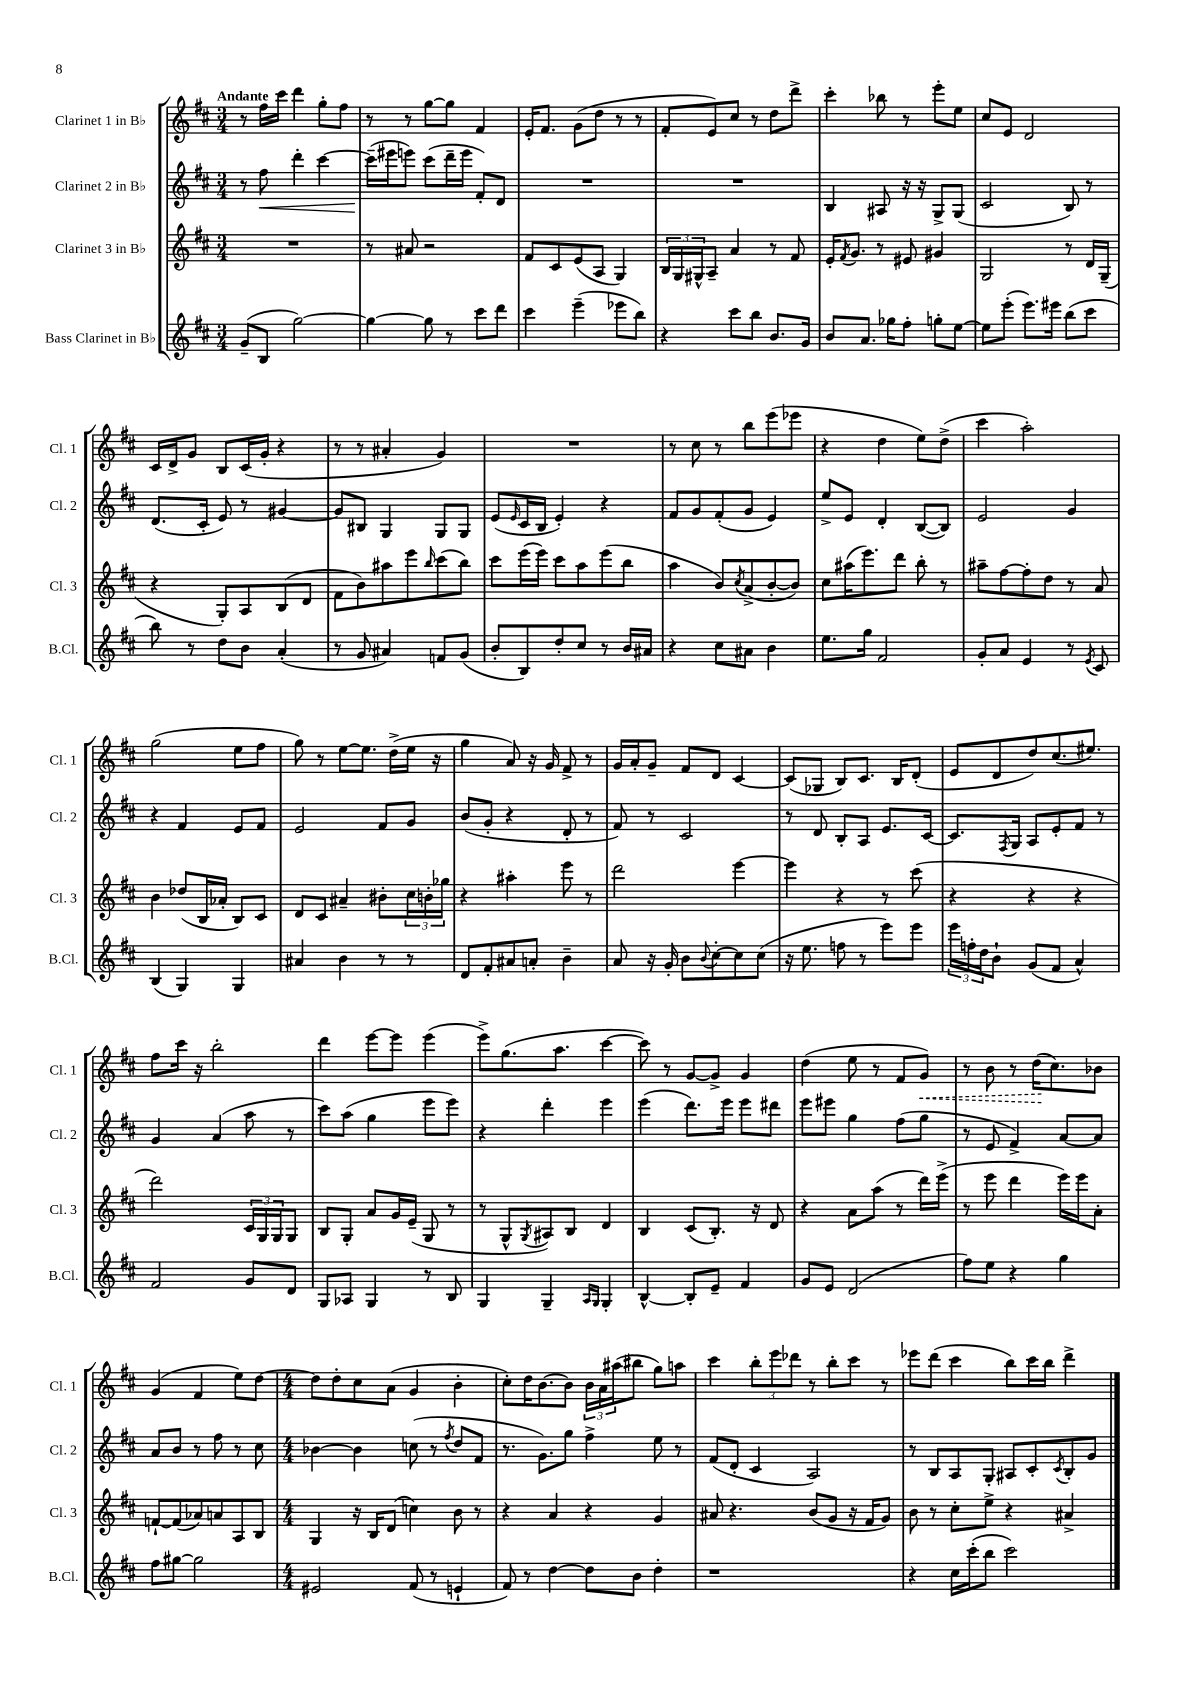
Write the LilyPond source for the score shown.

<<
\new StaffGroup <<
\new Staff = "s0" \with { instrumentName = "Clarinet 1 in Bb" shortInstrumentName = "Cl. 1" } {
    \clef treble \key d \major \numericTimeSignature \time 3/4 \tempo "Andante"
    r8 fis''16 cis'''16 d'''4 g''8-. fis''8 |
    r8 r8 g''8~ g''8 fis'4 |
    e'16-. fis'8. g'8( d''8 r8 r8 |
    fis'8-. e'8) cis''8 r8 d''8 d'''8-> |
    cis'''4-. bes''8 r8 e'''8-. e''8 |
    cis''8 e'8 d'2 |
    cis'16 d'16-> g'8 b8 cis'16( g'16-. r4 |
    r8 r8 ais'4-. g'4) |
    R2. |
    r8 cis''8 r8 b''8 e'''8( ees'''8 |
    r4 d''4 e''8) d''8->( |
    cis'''4 a''2-.) |
    g''2( e''8 fis''8 |
    g''8) r8 e''8~ e''8. d''16->( e''16 r16 |
    g''4 a'8) r16 g'16 fis'8-> r8 |
    g'16 a'16-. g'8-- fis'8 d'8 cis'4~ |
    cis'8( ges8 b8) cis'8. b16 d'8-.( |
    e'8 d'8 d''8) cis''8.( eis''8.) |
    fis''8 cis'''16 r16 b''2-. |
    d'''4 e'''8~ e'''8 e'''4( |
    e'''8->) g''8.( a''8. cis'''4~ |
    cis'''8) r8 g'8~ g'8-> g'4 |
    d''4( e''8 r8 fis'8 \once \override Hairpin.style = #'dashed-line g'8\<) |
    r8 b'8 r8 d''16\!( cis''8.) bes'8 |
    g'4( fis'4 e''8) d''8~ |
    \numericTimeSignature \time 4/4 d''8 d''8-. cis''8 a'8( g'4 b'4-. |
    cis''8-.) d''16 b'8.~ b'8 \tuplet 3/2 { b'16 a'16 ais''16( } bis''8 g''8) a''8 |
    cis'''4 \tuplet 3/2 { b''8-. e'''8 des'''8 } r8 b''8-. cis'''8 r8 |
    ees'''8 d'''8( cis'''4 b''8) cis'''16 b''16 d'''4-> \bar "|." |
}
\new Staff = "s1" \with { instrumentName = "Clarinet 2 in Bb" shortInstrumentName = "Cl. 2" } {
    \clef treble \key d \major \numericTimeSignature \time 3/4
    r8 fis''8\< d'''4-. cis'''4~ |
    cis'''16--\!( eis'''16 e'''8) cis'''8( d'''16-- e'''16 fis'8-.) d'8 |
    R2. |
    R2. |
    b4 ais8 r16 r16 g8-> g8( |
    cis'2 b8) r8 |
    d'8.( cis'16-. e'8) r8 gis'4~ |
    gis'8 bis8 g4 g8 g8 |
    e'8( \grace { e'16 } cis'16 b16 e'4-.) r4 |
    fis'8 g'8 fis'8-.( g'8 e'4) |
    e''8-> e'8 d'4-. b8~( b8) |
    e'2 g'4 |
    r4 fis'4 e'8 fis'8 |
    e'2 fis'8 g'8 |
    b'8( g'8-. r4 d'8-. r8 |
    fis'8) r8 cis'2 |
    r8 d'8 b8-. a8 e'8. cis'16~ |
    cis'8. \acciaccatura { fis8 } g16 a8 e'8-. fis'8 r8 |
    g'4 a'4( a''8 r8 |
    cis'''8) a''8( g''4 e'''8 e'''8) |
    r4 d'''4-. e'''4 |
    e'''4( d'''8.) e'''16 e'''8 dis'''8 |
    e'''8 eis'''8 g''4 fis''8( g''8 |
    r8 e'8 fis'4->) a'8~ a'8 |
    a'8 b'8 r8 fis''8 r8 cis''8 |
    \numericTimeSignature \time 4/4 bes'4~ bes'4 c''8( r8 \acciaccatura { fis''8 } d''8 fis'8 |
    r8. g'8.) g''8 fis''4-> e''8 r8 |
    fis'8( d'8-. cis'4 a2) |
    r8 b8 a8 g8-. ais8 cis'8-. \acciaccatura { cis'8 } b8-. g'8 \bar "|." |
}
\new Staff = "s2" \with { instrumentName = "Clarinet 3 in Bb" shortInstrumentName = "Cl. 3" } {
    \clef treble \key d \major \numericTimeSignature \time 3/4
    R2. |
    r8 ais'8 r2 |
    fis'8 cis'8 e'8( a8 g4) |
    \tuplet 3/2 { b16 g16 gis16-^ } a8-- a'4 r8 fis'8 |
    e'16-. \acciaccatura { fis'8 } g'8. r8 eis'8 gis'4 |
    g2 r8 d'16 g16--( |
    r4 g8-.) a8 b8( d'8 |
    fis'8 b'8) ais''8 e'''8 \grace { b''16 } cis'''8( b''8) |
    cis'''8 e'''16( e'''16) cis'''8 a''8 e'''8( b''8 |
    a''4 b'8) \acciaccatura { cis''8 } a'8->( b'8~-. b'8) |
    cis''8 ais''16( e'''8.) d'''8 b''8-. r8 |
    ais''8-- fis''8~ fis''8-. d''8 r8 a'8 |
    b'4 des''8( b16 aes'16-. b8) cis'8 |
    d'8 cis'8 ais'4-- bis'8-. \tuplet 3/2 { cis''16 b'16-. ges''16 } |
    r4 ais''4-. e'''8 r8 |
    d'''2 e'''4~ |
    e'''4 r4 r8 cis'''8( |
    r4 r4 r4 |
    d'''2) \tuplet 3/2 { cis'16 g16 g16 } g8 |
    b8 g8-. a'8 g'16 e'16--( g8 r8 |
    r8 g8-^ \acciaccatura { g8 } ais8) b8 d'4 |
    b4 cis'8( b8.-.) r16 d'8 |
    r4 a'8 a''8( r8 d'''16) e'''16->( |
    r8 e'''8 d'''4 e'''16) e'''16 a'8-. |
    f'8~-! f'8( aes'8) a'8 a8 b8 |
    \numericTimeSignature \time 4/4 g4 r16 b16 d'8( c''4) b'8 r8 |
    r4 a'4 r4 g'4 |
    ais'8 r4. b'8( g'8 r16 fis'16 g'8) |
    b'8 r8 cis''8-. e''8-> r4 ais'4-> \bar "|." |
}
\new Staff = "s3" \with { instrumentName = "Bass Clarinet in Bb" shortInstrumentName = "B.Cl." } {
    \clef treble \key d \major \numericTimeSignature \time 3/4
    g'8--( b8 g''2~) |
    g''4~ g''8 r8 cis'''8 d'''8 |
    cis'''4 e'''4--( ees'''8 b''8) |
    r4 cis'''8 b''8 b'8. g'16 |
    b'8 a'8. ges''16 fis''8-. g''8-. e''8~ |
    e''8 e'''8-.( e'''8.) eis'''16 b''8( cis'''8 |
    b''8) r8 d''8 b'8 a'4-.( |
    r8 g'8 ais'4) f'8 g'8( |
    b'8-. b8) d''8-. cis''8 r8 b'16 ais'16 |
    r4 cis''8 ais'8 b'4 |
    e''8. g''16 fis'2 |
    g'8-. a'8 e'4 r8 \acciaccatura { e'8 } cis'8 |
    b4( g4) g4 |
    ais'4 b'4 r8 r8 |
    d'8 fis'8-. ais'8 a'8-. b'4-- |
    a'8 r16 g'16-. b'8 \appoggiatura { b'8 } cis''8~-. cis''8 cis''8( |
    r16 e''8. f''8 r8 e'''8) e'''8 |
    \tuplet 3/2 { e'''16 f''16-. d''16 } b'8-! g'8( fis'8 a'4-^) |
    fis'2 g'8 d'8 |
    g8 aes8 g4 r8 b8 |
    g4 g4-- \grace { a16 g16 } g4-. |
    b4~-^ b8-. e'8-- fis'4 |
    g'8 e'8 d'2( |
    fis''8) e''8 r4 g''4 |
    fis''8 gis''8~ gis''2 |
    \numericTimeSignature \time 4/4 eis'2 fis'8( r8 e'4-! |
    fis'8) r8 d''4~ d''8 b'8 d''4-. |
    r1 |
    r4 cis''16 cis'''16-.( b''8 cis'''2) \bar "|." |
}
>>
>>
\layout { \context { \Score \remove "Bar_number_engraver" } }
